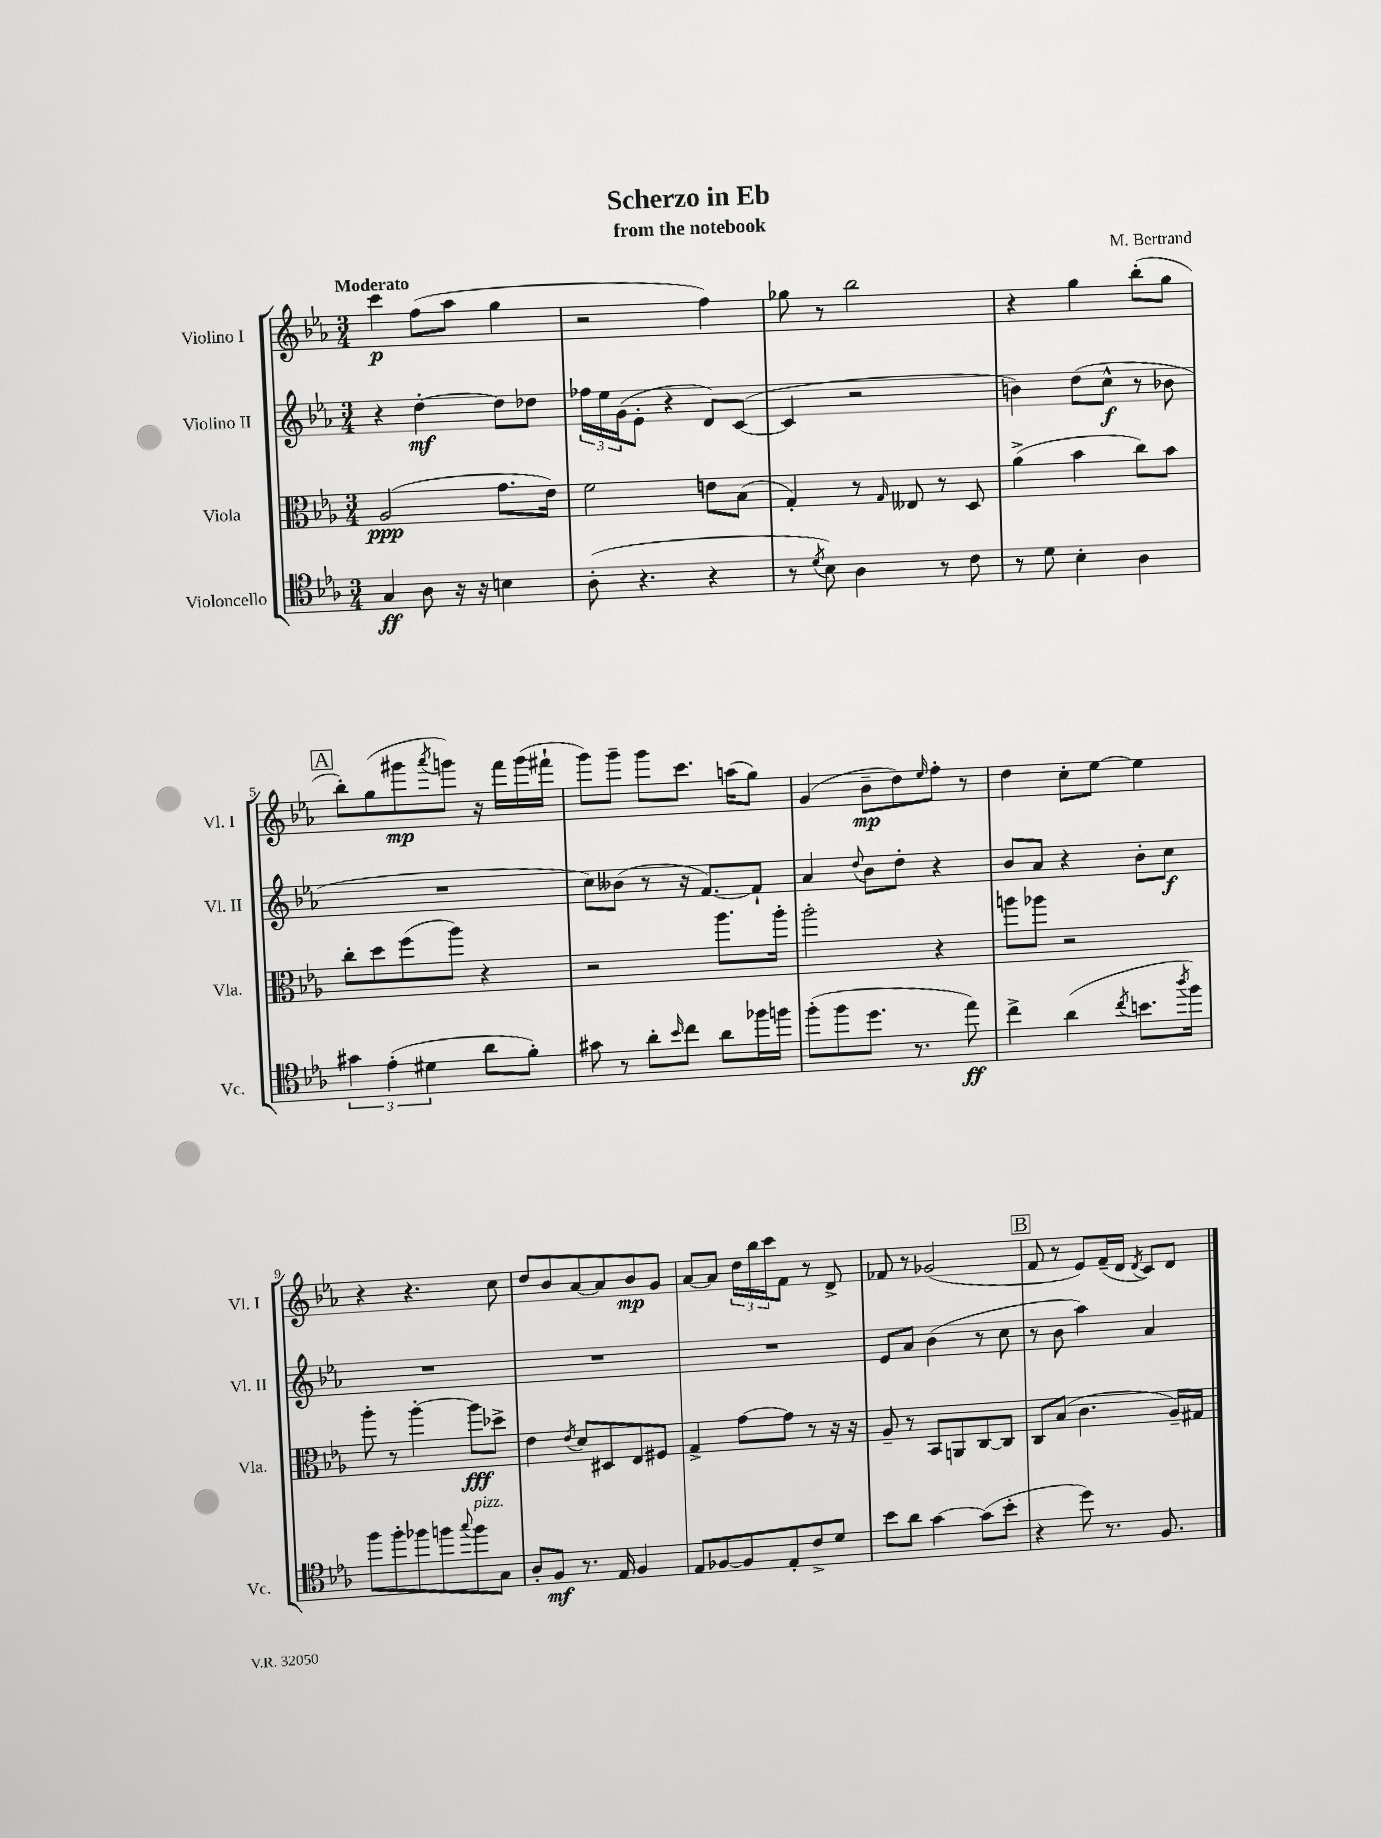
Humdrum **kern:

**kern	**kern	**kern	**kern
*staff4	*staff3	*staff2	*staff1
*clefC4	*clefC3	*clefG2	*clefG2
*k[b-e-a-]	*k[b-e-a-]	*k[b-e-a-]	*k[b-e-a-]
*M3/4	*M3/4	*M3/4	*M3/4
4G	(2A-	4r	4ccc
8A-	.	[4dd'	(8ff
16r	.	.	8aa-
16r	.	.	.
4B	8.g	8dd]	4gg
.	.	8dd-	.
.	16e-)	.	.
=	=	=	=
(8A-'	2f	24ff-	2r
.	.	24ee-	.
.	.	(24g	.
4.r	.	8e-'	.
.	.	4r	.
4r	8e	8d)	4ff)
.	(8B-	([8c	.
=	=	=	=
8r	4G')	4c]	8gg-
8qd	.	.	.
8B-)	.	.	8r
4A-	8r	2r	2bb-
.	16qqG	.	.
.	8E--	.	.
8r	8r	.	.
8c	8D	.	.
=	=	=	=
8r	(4a-^	4b)	4r
8d	.	.	.
4B-'	4b-	(8dd	4gg
.	.	8cc^^	.
4A-	8cc)	8r	(8bb-'
.	8b-	8b-	8gg
=	=	=	=
6g#	8cc'	2.r	8bb-')
.	8dd	.	(8gg
(6e-'	.	.	.
.	(8ff	.	8ggg#
6d#	.	.	.
.	.	.	8qaaa-
.	8aa-)	.	8ggg)
8a-	4r	.	16r
.	.	.	16fff
8f')	.	.	(16ggg
.	.	.	16fff#`
=	=	=	=
8g#	2r	8cc)	8ggg)
8r	.	(8b--	8ggg~
8a-'	.	8r	8ggg
16qqb-	.	.	.
8cc	.	16r	8.ccc
.	.	[8.f)	.
8a-	8.aa-	.	.
.	.	.	(16aa
16ff-	.	8f`]	8gg)
16ff	16aa-'	.	.
=	=	=	=
(8ff'	2aa-'	4a-	(4g
8ff	.	.	.
.	.	8qqdd	.
8.dd	.	8b-	8b-~
.	.	8dd'	8dd)
8.r	.	.	.
.	.	.	16qqee-
.	4r	4r	8ff'
8ee-)	.	.	8r
=	=	=	=
4cc^	8aa	8b-	4dd
.	8aa-	8a-	.
(4a-	2r	4r	8cc'
.	.	.	[8ee-
8qcc	.	.	.
8.b	.	8b-'	4ee-]
.	.	8cc	.
8qaa-	.	.	.
16ff)	.	.	.
=	=	=	=
8ff	8aa-'	2.r	4r
8ff'	8r	.	.
8ff-	[4aa-'	.	4.r
8ff	.	.	.
8qqgg	.	.	.
8ff	8aa-]	.	.
8G	8dd-^	.	8cc
=	=	=	=
8A-'	4e-	2.r	8dd
8F	.	.	8b-
.	8qe-	.	.
8.r	8d	.	[8a-
.	8D#	.	8a-]
16E-	.	.	.
4F	8E-	.	8b-
.	8F#	.	8g
=	=	=	=
8E-	4G^	2.r	[8a-
[8F-	.	.	8a-]
8F-]	[8g	.	24dd
.	.	.	24bb-
.	.	.	24ccc
8E-'	8g]	.	8f
8c^	8r	.	8r
8d	16r	.	8d^
.	16r	.	.
=	=	=	=
8b-	8A-~	8e-	8f-
8a-	8r	8a-	8r
[4g	8BB-	(4b-	(2g-
.	8AA	.	.
(8g]	[8C	8r	.
8b-'	8C]	8cc	.
=	=	=	=
4r	8C	8r	8f
.	(8B-	8b-	8r
8dd)	4.c	4aa-)	8e-)
8.r	.	.	(16f~
.	.	.	16d
.	.	.	8qd
.	.	4a-	8c)
8.F	.	.	.
.	16A-~)	.	8d
.	16G#	.	.
==	==	==	==
*-	*-	*-	*-
